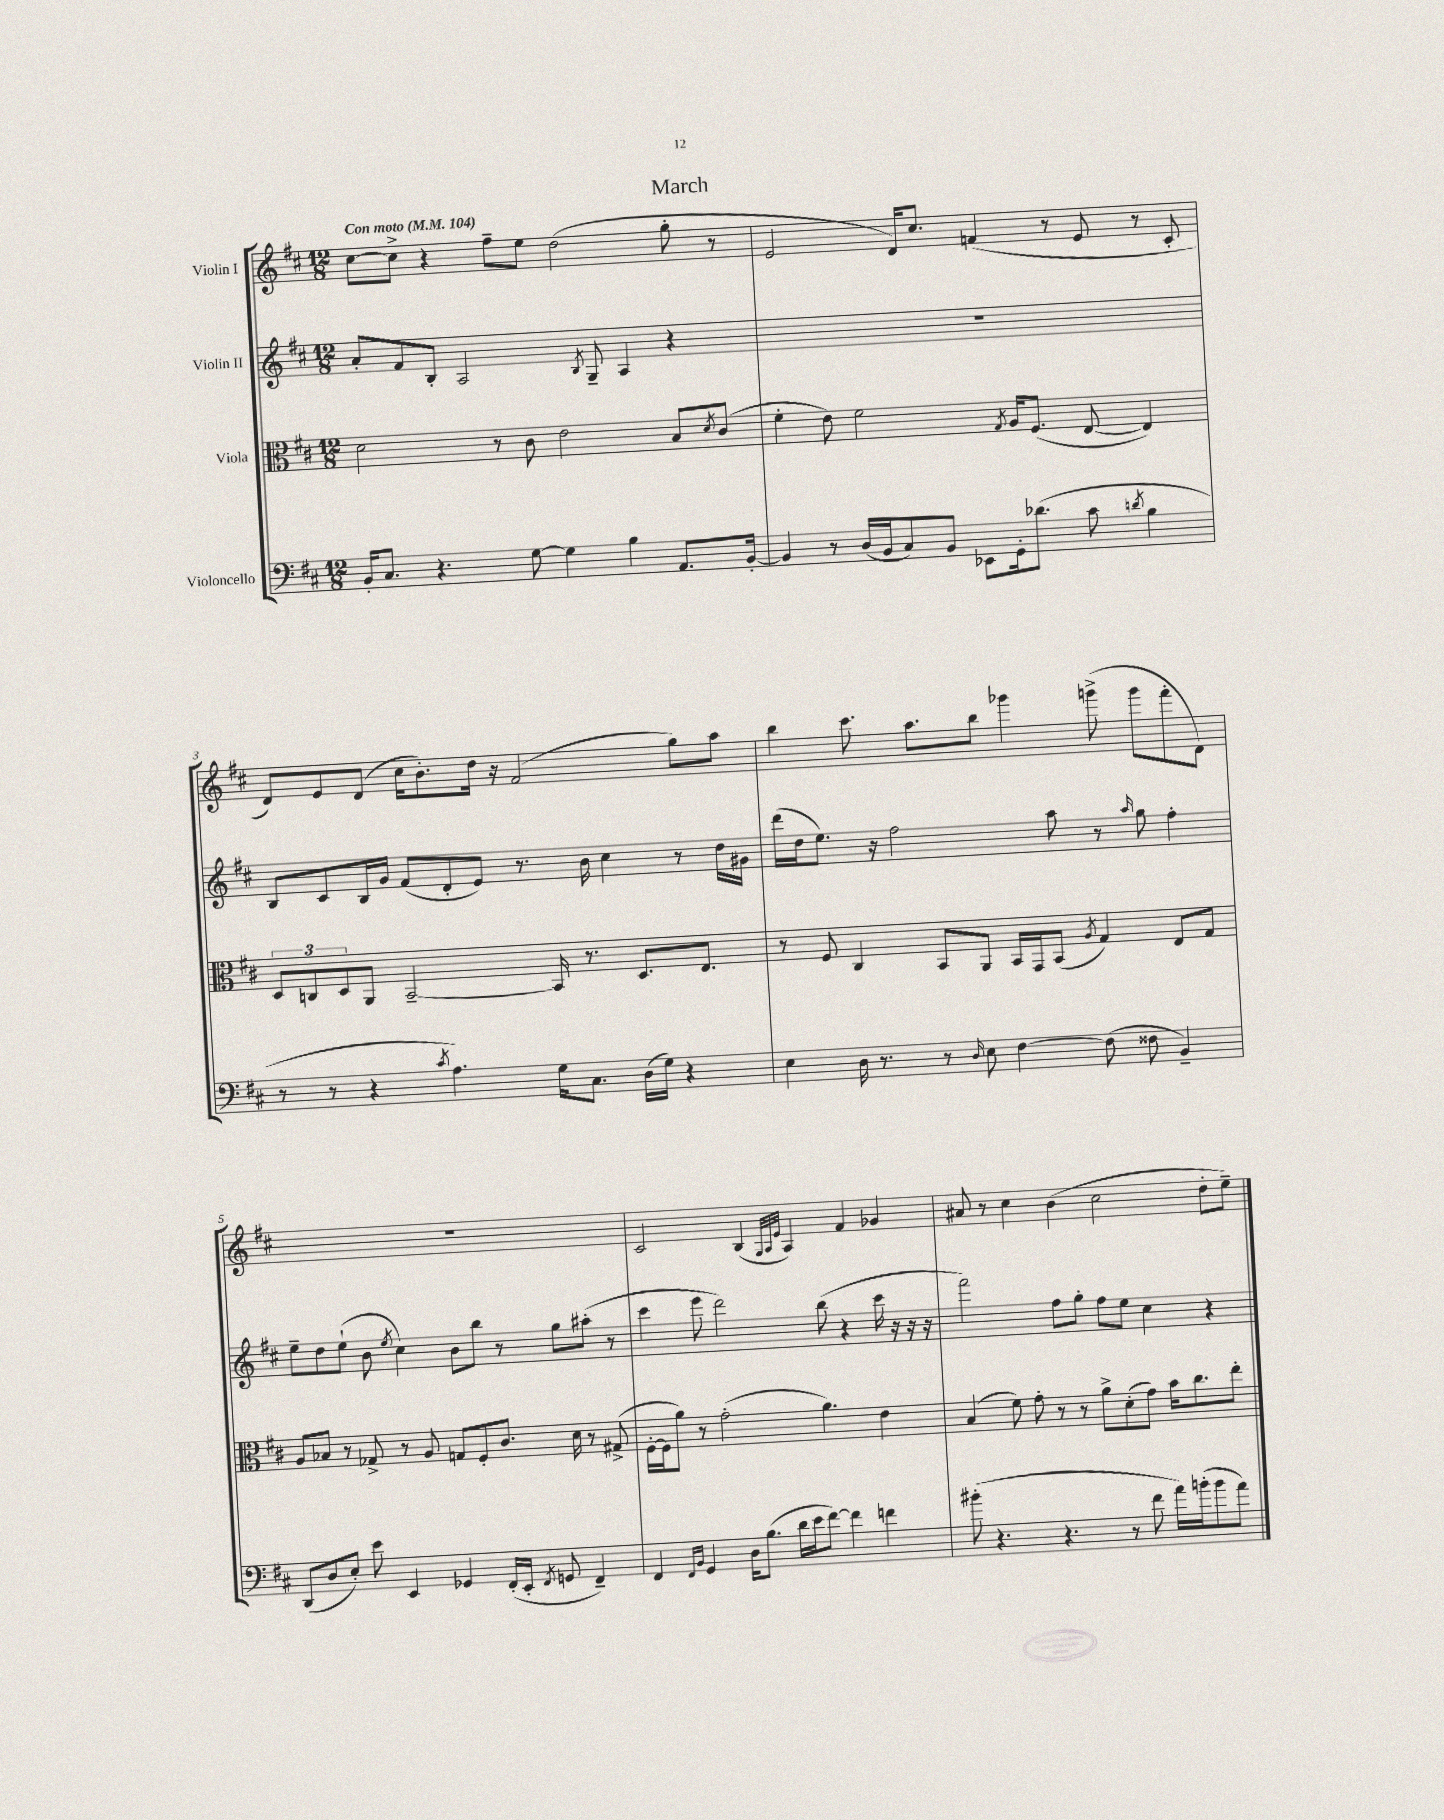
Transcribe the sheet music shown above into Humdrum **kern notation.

**kern	**kern	**kern	**kern
*staff4	*staff3	*staff2	*staff1
*clefF4	*clefC3	*clefG2	*clefG2
*k[f#c#]	*k[f#c#]	*k[f#c#]	*k[f#c#]
*M12/8	*M12/8	*M12/8	*M12/8
*MM104	*MM104	*MM104	*MM104
16BB'	2d	8a'	[8cc#
8.C#	.	.	.
.	.	8f#	8cc#^]
4.r	.	8B'	4r
.	.	2A	.
.	8r	.	8ff#~
[8G	8c#	.	8ee
4G]	2e	.	(2dd
.	.	8qB	.
.	.	8G~	.
4B	.	4A	.
8.AA	8B	4r	8gg'
.	8qd	.	.
.	(8c#	.	8r
[16BB'	.	.	.
=	=	=	=
4BB]	4f#'	1.r	2e
8r	8e)	.	.
(16D	2f#	.	.
16BB	.	.	.
8C#)	.	.	16d)
.	.	.	8.cc#
8BB	.	.	.
8EE-	.	.	(4f
.	8qG	.	.
16GG'	16A	.	.
(8.d-	(8.F#	.	.
.	.	.	8r
8c#	[8E	.	8e
8qd	.	.	.
4B	4E])	.	8r
.	.	.	8c#'
=	=	=	=
8r	12D	8B	8d)
.	12C	.	.
8r	.	8c#	8e
.	12D	.	.
4r	8AA	16B	(8d
.	.	16g	.
.	[2BB~	(8f#	16cc#
.	.	.	8.b')
8qc#	.	.	.
4.A)	.	8d'	.
.	.	8e)	16dd
.	.	.	16r
.	.	8.r	(2f#
16G	16BB]	.	.
8.C#	8.r	16b	.
.	.	4cc#	.
(16D	8.D	.	.
16G)	.	.	.
4r	.	8r	8gg)
.	8.E	.	.
.	.	16dd	8aa
.	.	16g#	.
=	=	=	=
4E	8r	(16ddd	4bb
.	.	16dd	.
.	8F#	8.ee)	.
16D	4C#	.	8.ccc#
8.r	.	16r	.
.	.	2ff#	.
.	.	.	8.aa
8r	8BB	.	.
16qqD	.	.	.
8E	8AA	.	8bb
[4F#	16BB	.	4ggg-
.	16GG	.	.
.	(8BB	8aa	.
.	8qA	.	.
(8F#]	4G)	8r	(8ggg^
.	.	16qqaa	.
8F##	.	8gg	8ggg
4BB~)	8E	4ff#'	8fff#'
.	8G	.	8d)
=	=	=	=
(8DD	8A	8ee~	1.r
8D	8B-	8dd	.
8E')	8r	(8ee`	.
8e	8G-^	8b	.
.	.	8qee	.
4EE	8r	4cc#)	.
.	8A	.	.
4GG-	8G	8b	.
.	8F#'	8bb	.
(16FF#'	8.c#	8r	.
16EE'	.	.	.
8qFF#	.	.	.
8GG	.	8gg	.
.	16d	.	.
4FF#~)	8r	(8aa#'	.
.	(8G#^	8r	.
=	=	=	=
4FF#	[16F#'	4ccc#	2c#
.	16F#]	.	.
.	8a)	.	.
16qqFF#	.	.	.
16qqBB	.	.	.
4GG	8r	8eee	.
.	(2g'	2ddd)	.
16D	.	.	(4B
(8.B	.	.	.
.	.	.	32qqG
.	.	.	32qqA
.	.	.	32qqe
16d	.	.	4A)
16e	.	.	.
[8f#)	4.a)	(8bb	.
4f#]	.	4r	4f#
4f	4e	16ccc#	4g-
.	.	16r	.
.	.	16r	.
.	.	16r	.
=	=	=	=
(8b#'	(4B	2fff#)	8a#
4.r	.	.	8r
.	8f#)	.	4cc#
.	8g'	.	.
4.r	8r	8ff#	(4b
.	8r	8gg'	.
.	8a^	8ff#	2cc#
8r	(8d'	8ee	.
8f#	8g)	4cc#	.
16a)	16b	.	.
(16b'	8.cc#	.	.
8b	.	4r	8dd'
8a)	8ee'	.	8ee~)
==	==	==	==
*-	*-	*-	*-
